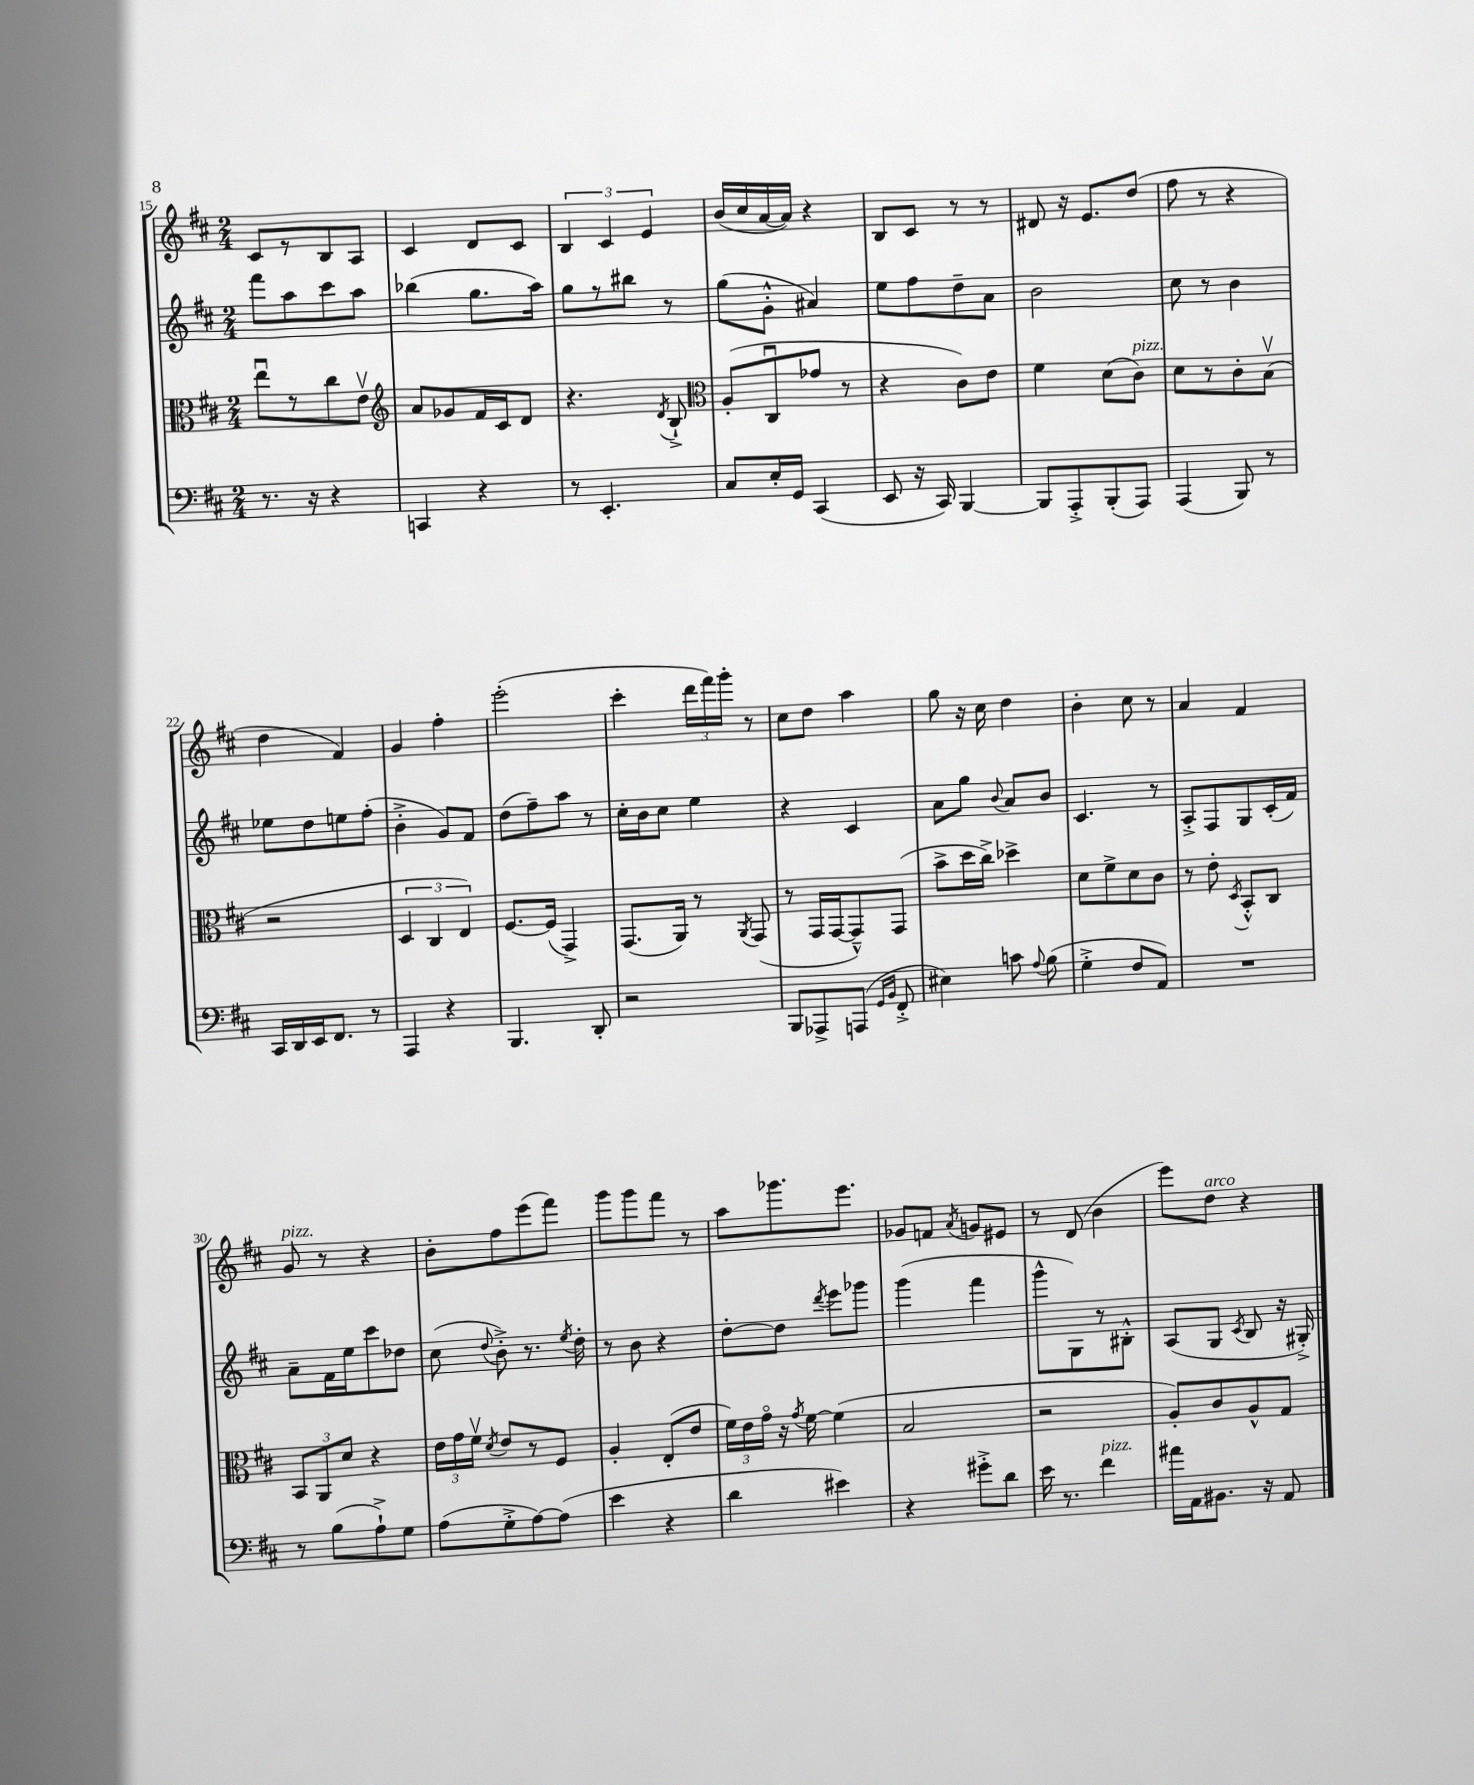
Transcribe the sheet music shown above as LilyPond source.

<<
\new StaffGroup <<
\new Staff = "s0" {
    \clef treble \key d \major \numericTimeSignature \time 2/4
    \autoBeamOff cis'8[ r8 b8 a8] |
    cis'4 d'8[ cis'8] |
    \tuplet 3/2 { b4 cis'4 e'4 } |
    b'16[( cis''16 a'16~ a'16]) r4 |
    b8[ cis'8] r8 r8 |
    dis'8 r16 e'8.[ d''8]( |
    fis''8 r8 r4 |
    d''4 fis'4) |
    g'4 fis''4-. |
    e'''2-.( |
    cis'''4-. \tuplet 3/2 { d'''16[ fis'''16) g'''16]-. } r8 |
    cis''8[ d''8] a''4 |
    g''8 r16 cis''16 d''4 |
    b'4-. cis''8 r8 |
    a'4 fis'4 |
    g'8^\markup { \italic "pizz." } r8 r4 |
    b'8[-. fis''8 e'''8( fis'''8]) |
    g'''8[ g'''8 fis'''8] r8 |
    a''8[ ges'''8. e'''8.] |
    ges'8[ f'8] \acciaccatura { a'8 } g'8[ eis'8] |
    r8 d'8( b'4 |
    e'''8[) d''8]^\markup { \italic "arco" } r4 \bar "|." |
}
\new Staff = "s1" {
    \clef treble \key d \major \numericTimeSignature \time 2/4
    \autoBeamOff fis'''8[ a''8 cis'''8 a''8] |
    bes''4( g''8.[ a''16]) |
    g''8[ r8 bis''8] r8 |
    g''8[( g'8]-.-^ ais'4) |
    e''8[ fis''8 d''8-- a'8] |
    b'2 |
    cis''8 r8 b'4 |
    ees''8[ d''8 e''8 fis''8]-.( |
    b'4-.-> g'8[) fis'8] |
    d''8[( fis''8--) a''8] r8 |
    cis''16[-. b'16 cis''8] e''4 |
    r4 cis'4 |
    a'8[ g''8] \appoggiatura { b'8 } a'8[ b'8] |
    cis'4. r8 |
    a8[-.-> fis8 g8 cis'16-.( fis'16]) |
    a'8[-- fis'16 e''16 cis'''8 des''8] |
    cis''8( \appoggiatura { d''8 } b'8-.->) r8. \acciaccatura { e''8 } d''16-. |
    r8 b'8 r4 |
    d''8[~-. d''8] \acciaccatura { d'''8 } e'''8[ ges'''8] |
    g'''4( fis'''4 |
    g'''8[-^ g8) r8 bis8]-.-^ |
    a8[( g8] \acciaccatura { cis'8 } b8 r16 gis16-.->) \bar "|." |
}
\new Staff = "s2" {
    \clef alto \key d \major \numericTimeSignature \time 2/4
    \autoBeamOff e''8[\downbow r8 cis''8 e'8]\upbow |
    \clef treble a'8[ ges'8 fis'16 cis'16 d'8] |
    r4. \acciaccatura { d'8 } b8-!-> |
    \clef alto a8[-.( cis8\downbow ges'8] r8 |
    r4 cis'8[) e'8] |
    fis'4 d'8[( cis'8]^\markup { \italic "pizz." }) |
    d'8[ r8 cis'8-. b8]\upbow( |
    r2 |
    \tuplet 3/2 { d4 cis4 e4) } |
    fis8.[~ fis16]( g,4->) |
    g,8.[( a,16]) r8 \acciaccatura { a,8 } g,8( |
    r8 g,16[ g,16~ g,8---^) g,8]( |
    b'8[-> d''16 cis''16]->) des''4-> |
    d'8[ fis'8-> d'8 cis'8] |
    r8 e'8-. \acciaccatura { d8 } b,8[-.-^ cis8] |
    \tuplet 3/2 { b,8[ a,8 d'8] } r4 |
    \tuplet 3/2 { e'16[ g'16 fis'16]\upbow } \acciaccatura { d'8 } e'8[ r8 fis8] |
    a4-. e8[-.( e'8] |
    \tuplet 3/2 { fis'16[) e'16 g'16]\flageolet } r16 \acciaccatura { g'8 } fis'16~ fis'4( |
    b2 |
    r2 |
    a8[-.) cis'8 a8-^ g8] \bar "|." |
}
\new Staff = "s3" {
    \clef bass \key d \major \numericTimeSignature \time 2/4
    \autoBeamOff r8. r16 r4 |
    c,4 r4 |
    r8 e,4.-. |
    cis8[ e16-. g,16] cis,4( |
    e,8 r16 cis,16) b,,4~ |
    b,,8[ a,,8-.-> b,,8-.( a,,8]) |
    a,,4( b,,8) r8 |
    cis,16[ d,16 e,16 fis,8.] r8 |
    a,,4 r4 |
    b,,4. d,8-. |
    r2 |
    b,,8[ aes,,8-> a,,8]( \grace { g,16[ b,16] } fis,8-.-> |
    eis4) c'8 \appoggiatura { a8 } b8( |
    g4-.-> fis8[ a,8]) |
    R2 |
    r8 b8[( a8-!->) g8] |
    a8[( g8-.-> a8~) a8]( |
    e'4 r4 |
    d'4 eis'4) |
    r4 gis'8[-.-> d'8] |
    e'16 r8. fis'4^\markup { \italic "pizz." } |
    ais'16[ a,16 bis,8.] r16 a,8 \bar "|." |
}
>>
>>
\layout { \context { \Score currentBarNumber = #15 } }
